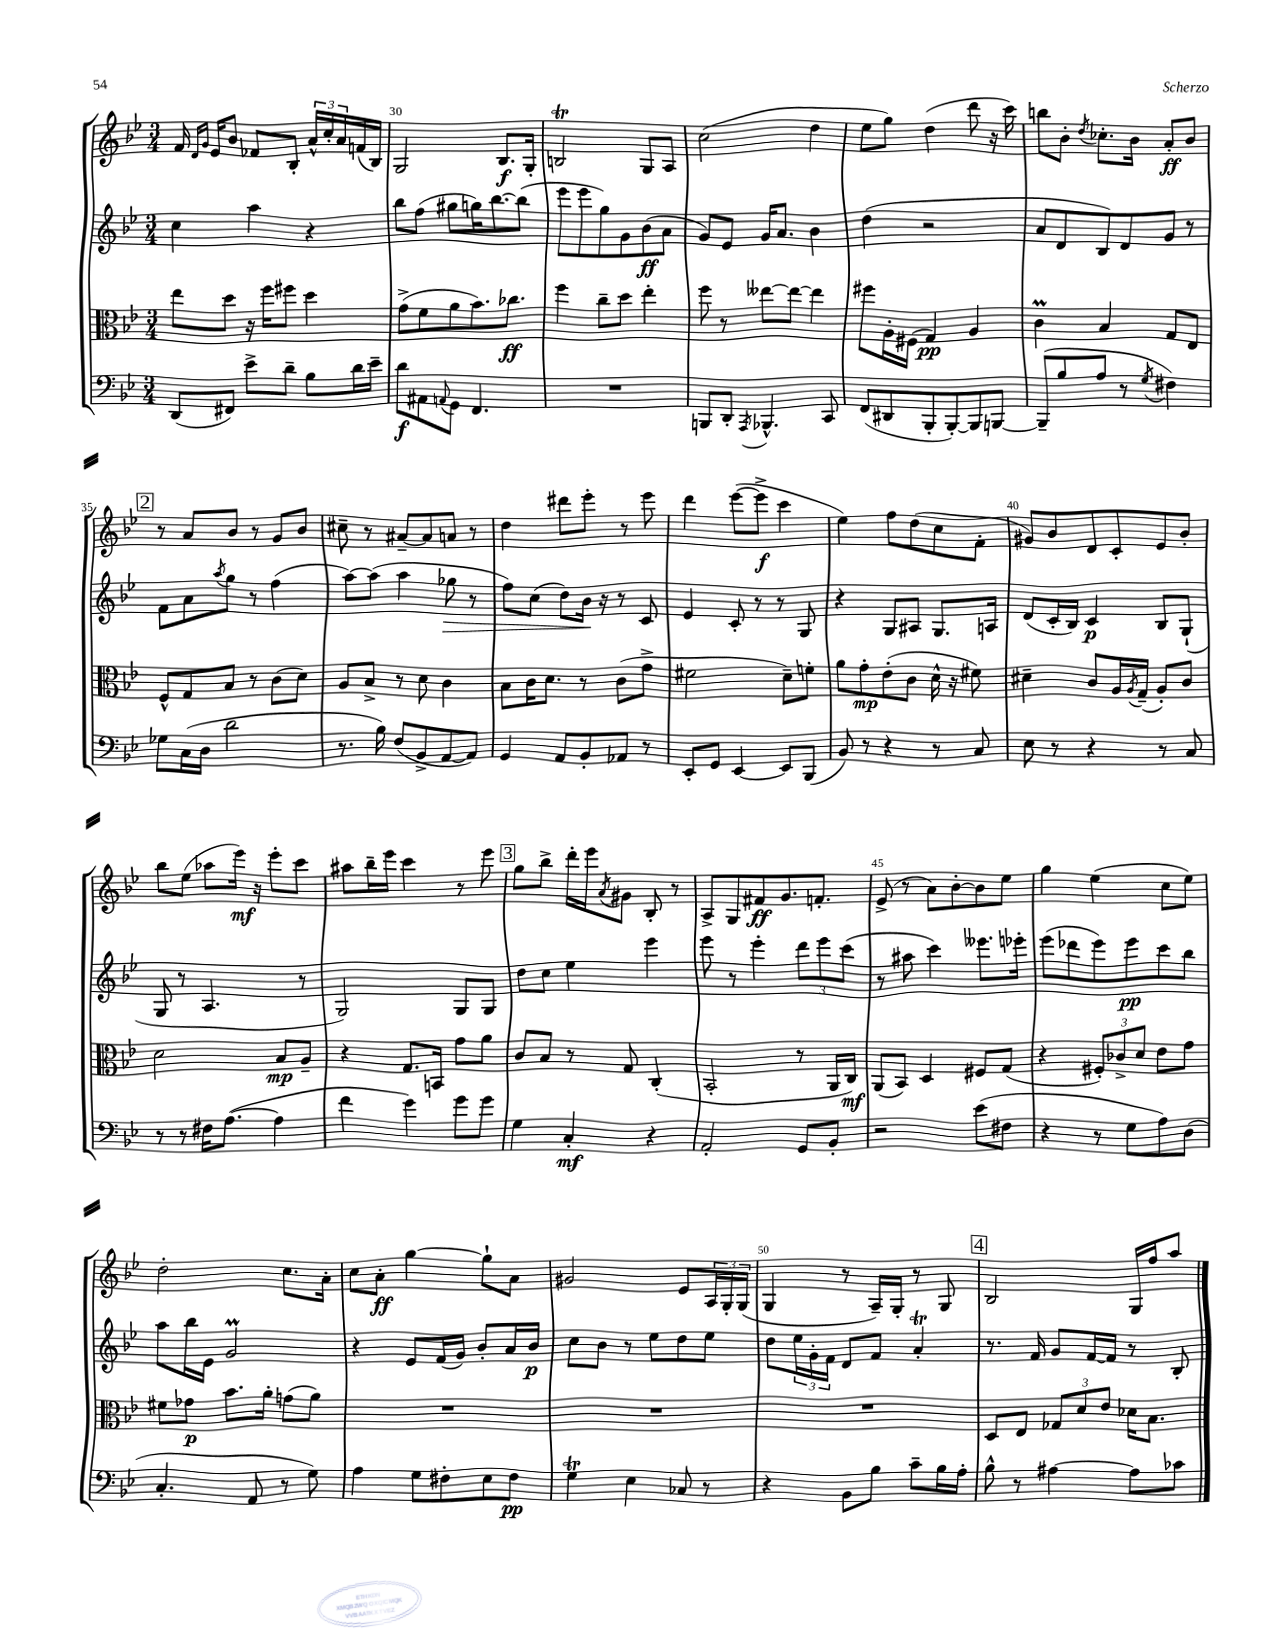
<<
\new StaffGroup <<
\new Staff = "s0" {
    \clef treble \key bes \major \numericTimeSignature \time 3/4
    f'16 \grace { d'16 g'16 } ees'16 bes'8 fes'8 bes8-. \tuplet 3/2 { a'16-^ c''16-. a'16 } f'16( bes16) |
    g2 bes8.\f g16-. |
    b2\trill g8 a8 |
    c''2( d''4 |
    ees''8 g''8) d''4( d'''8 r16 c'''16) |
    b''8 bes'8-. \acciaccatura { d''8 } ces''8.-. bes'16 a'8-.\ff bes'8 |
    \mark \markup { \box "2" } r8 a'8 bes'8 r8 g'8 bes'8 |
    cis''8-- r8 ais'8~-- ais'8 a'8 r8 |
    d''4 dis'''8 ees'''8-. r8 ees'''8 |
    d'''4 ees'''8~( ees'''8->\f c'''4 |
    ees''4) f''8 d''8( c''8 f'8-. |
    gis'8) bes'8 d'8 c'8-. ees'8 bes'8-. |
    bes''8 ees''8( aes''8 ees'''16\mf) r16 ees'''8-. c'''8 |
    ais''8 bes''16-- ees'''16 c'''4 r8 ees'''8 |
    \mark \markup { \box "3" } g''8 bes''8-> d'''16-. ees'''16 \acciaccatura { a'8 } gis'8 bes8-. r8 |
    a8-> g8 fis'8\ff g'8. f'8.-. |
    ees'8->( r8 a'8) bes'8~-. bes'8 ees''8 |
    g''4 ees''4( c''8 ees''8) |
    d''2-. c''8. a'16-. |
    c''8 a'8-.\ff g''4~ g''8-! a'8 |
    gis'2 ees'8 \tuplet 3/2 { a16 g16-. g16( } |
    g4 r8 a16--) g16-. r8 g8 |
    \mark \markup { \box "4" } bes2 g16 f''16 a''8 \bar "|." |
}
\new Staff = "s1" {
    \clef treble \key bes \major \numericTimeSignature \time 3/4
    c''4 a''4 r4 |
    bes''8 f''8( gis''8 g''16) bes''8.~ bes''8( |
    ees'''8 ees'''8 g''8) g'8 bes'8\ff( a'8 |
    g'8) ees'8 g'16 a'8. bes'4 |
    d''4( r2 |
    a'8 d'8 bes8) d'8 g'8 r8 |
    \mark \markup { \box "2" } f'8 a'8 \acciaccatura { a''8 } g''8 r8 f''4( |
    a''8~) a''8( a''4 ges''8\> r8 |
    f''8) c''8( d''8) bes'16\! r16 r8 c'8 |
    ees'4 c'8-. r8 r8 g8 |
    r4 g8 ais8 g8. a16 |
    d'8( c'16-. bes16) c'4\p bes8 g8-!( |
    g8 r8 a4. r8 |
    g2) g8 g8 |
    \mark \markup { \box "3" } d''8 c''8 ees''4 ees'''4 |
    ees'''8 r8 ees'''4-. \tuplet 3/2 { d'''8 ees'''8 c'''8( } |
    r8 ais''8 c'''4) eeses'''8. ees'''16-. |
    ees'''8( des'''8 ees'''8) ees'''8\pp c'''8 bes''8 |
    a''8 bes''16 ees'16 g'2\prall |
    r4 ees'8 f'16( g'16) bes'8-. a'16 bes'16\p |
    c''8 bes'8 r8 ees''8 d''8 ees''8 |
    d''8 \tuplet 3/2 { ees''16 g'16-. f'16 } d'8 f'8 a'4-.\trill |
    \mark \markup { \box "4" } r8. f'16 g'8 f'16~ f'16 r8 bes8-. \bar "|." |
}
\new Staff = "s2" {
    \clef alto \key bes \major \numericTimeSignature \time 3/4
    ees''8 d''8 r16 f''16 fis''8 d''4 |
    g'8->( f'8 a'8 bes'8.) ces''8.\ff |
    f''4 c''8-- d''8 ees''4-. |
    f''8 r8 eeses''8~ eeses''8~ eeses''4 |
    fis''8 a16-. fis16( g4\pp) a4 |
    c'4\prall bes4 g8 ees8 |
    \mark \markup { \box "2" } f8-^ g8 bes8 r8 c'8( d'8) |
    a8 bes8-> r8 d'8 c'4 |
    bes8 c'16 d'8. r8 c'8( g'8-> |
    fis'2 d'8--) f'8-. |
    a'8 g'8-.\mp ees'8-.( c'8 d'16-^ r16 fis'8) |
    dis'4-- c'8 a16 \acciaccatura { a8 } g16--( a8-.) c'8 |
    d'2 bes8\mp a8-- |
    r4 g8. b,16 g'8 a'8 |
    \mark \markup { \box "3" } c'8 bes8 r8 g8 c4-.( |
    bes,2-. r8 a,16 c16\mf) |
    a,8( bes,8) d4 fis8 g8( |
    r4 \tuplet 3/2 { fis8-.) ces'8-> d'8 } ees'8 g'8 |
    fis'8 ges'8\p bes'8. a'16-. g'8( a'8) |
    R2. |
    R2. |
    R2. |
    \mark \markup { \box "4" } d8 ees8 \tuplet 3/2 { ges8 d'8 ees'8 } des'16 bes8. \bar "|." |
}
\new Staff = "s3" {
    \clef bass \key bes \major \numericTimeSignature \time 3/4
    d,8( fis,8) ees'8-> d'8-- bes8 d'16 ees'16-- |
    d'8\f ais,8 \appoggiatura { a,8 } g,8 f,4. |
    R2. |
    b,,8 d,8-. \acciaccatura { a,,8 } bes,,4.-^ c,8 |
    f,8( dis,8 bes,,8-. bes,,8~-.) bes,,8 b,,8~ |
    b,,8--( bes8 a8 r8 \acciaccatura { g8 } fis4) |
    \mark \markup { \box "2" } ges8 c16( d16 d'2 |
    r8. bes16) f8( bes,8-> a,8~ a,8) |
    g,4 a,8 bes,8-. aes,8 r8 |
    ees,8-. g,8 ees,4~ ees,8 bes,,8( |
    bes,8) r8 r4 r8 c8 |
    ees8 r8 r4 r8 c8 |
    r8 r8 fis16 a8.~( a4 |
    f'4 g'4) g'8 g'8 |
    \mark \markup { \box "3" } g4 c4-.\mf r4 |
    a,2-. g,8 bes,8-. |
    r2 ees'8( fis8 |
    r4 r8 g8 a8) d8( |
    c4.-. a,8 r8 g8) |
    a4 g8 fis8-. ees8 fis8\pp |
    g4\trill ees4 ces8 r8 |
    r4 bes,8 bes8 c'8-- bes16 a16-. |
    \mark \markup { \box "4" } bes8-^ r8 ais4~ ais8 ces'8 \bar "|." |
}
>>
>>
\layout { \context { \Score currentBarNumber = #29 \override BarNumber.break-visibility = ##(#f #t #t) barNumberVisibility = #(every-nth-bar-number-visible 5) } }
